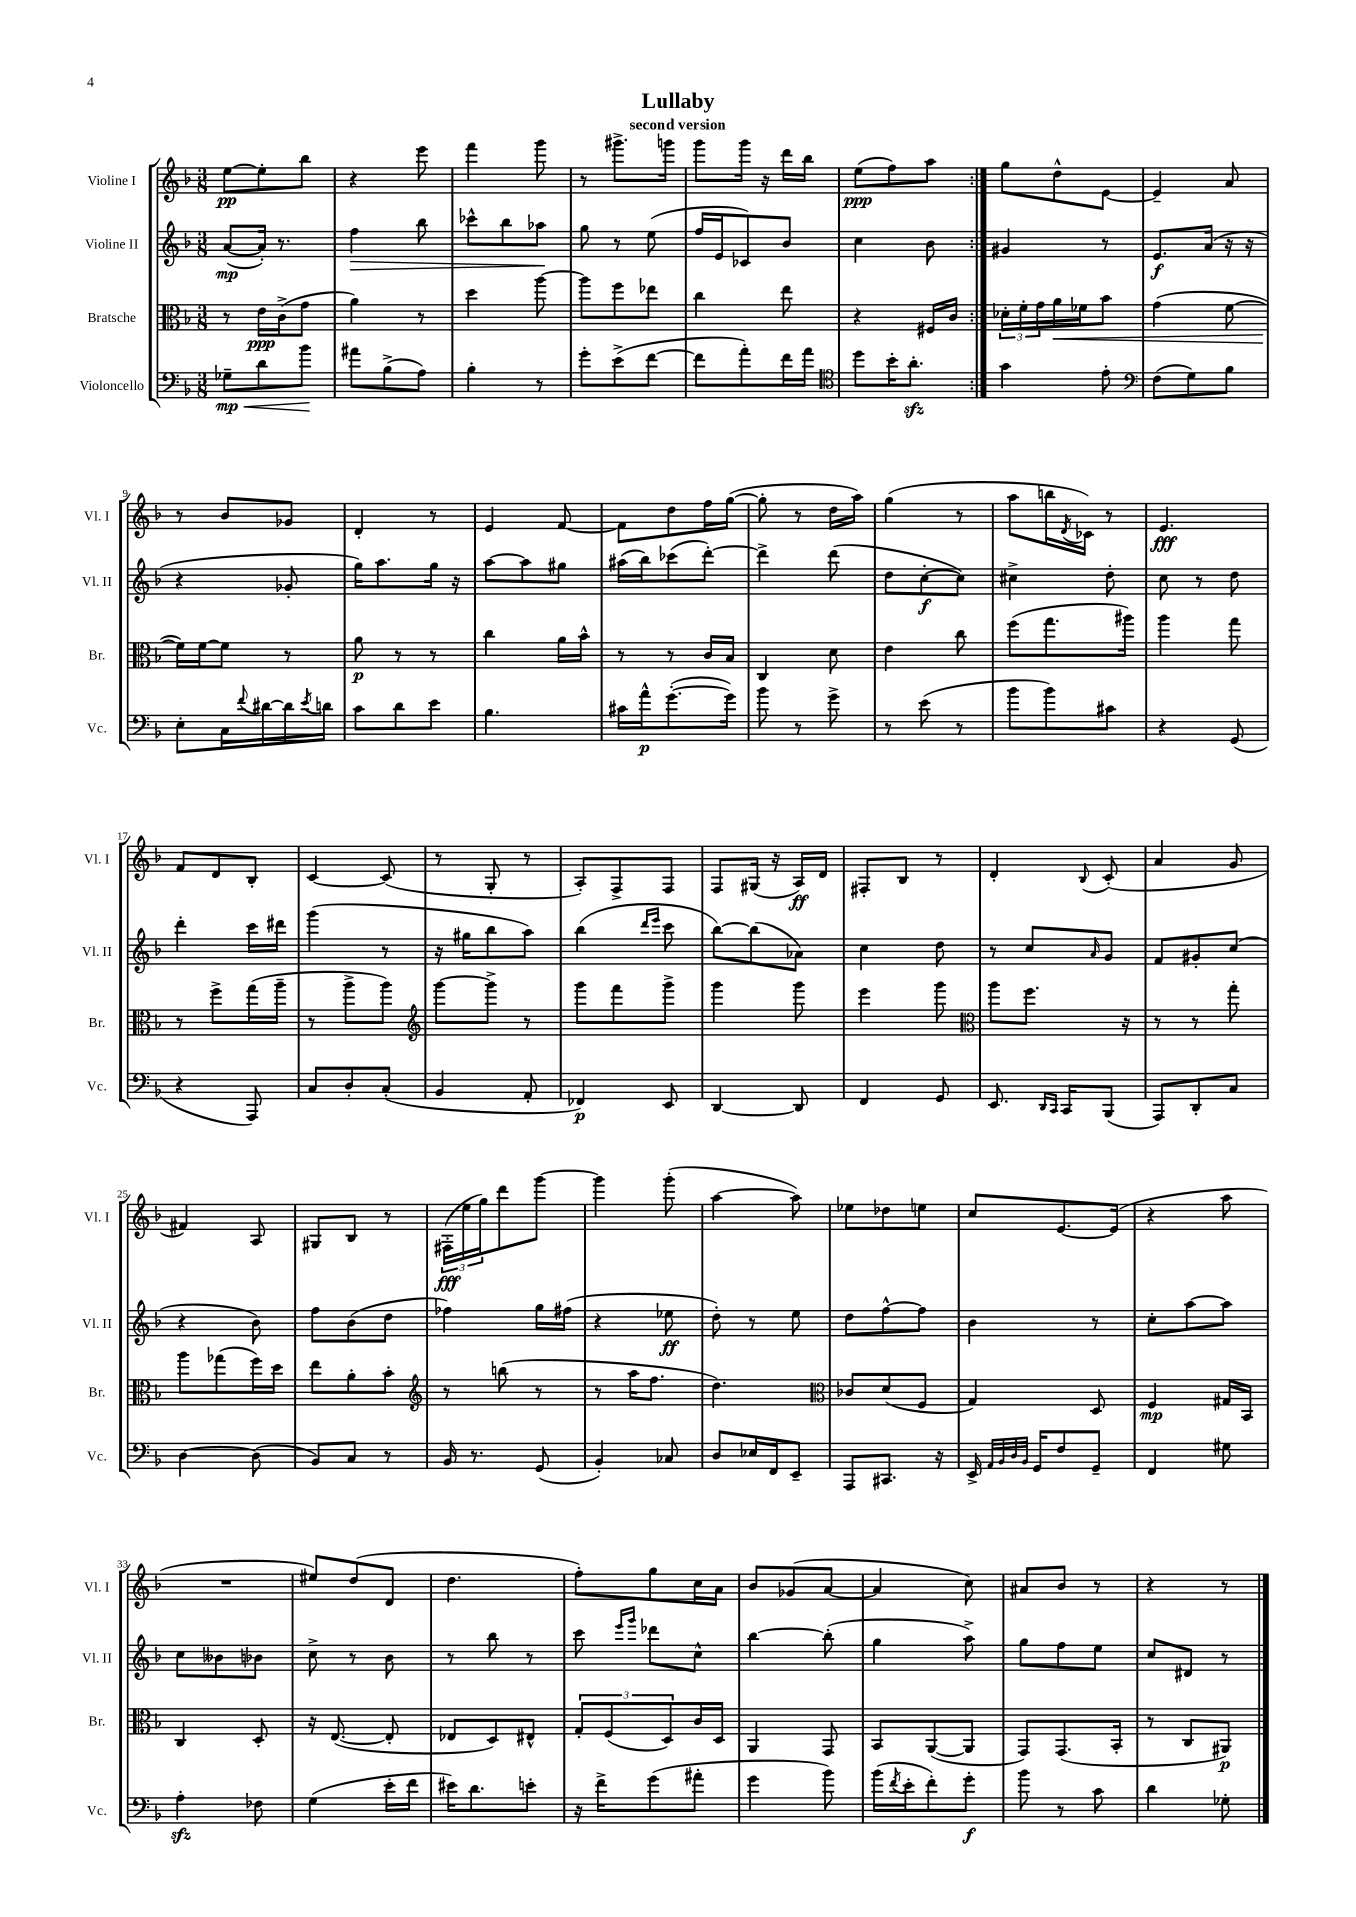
\header { title = "Lullaby" subtitle = "second version" }
<<
\new StaffGroup <<
\new Staff = "s0" \with { instrumentName = "Violine I" shortInstrumentName = "Vl. I" } {
    \clef treble \key f \major \numericTimeSignature \time 3/8
    \repeat volta 2 { e''8~\pp e''8-. bes''8 |
    r4 e'''8 |
    f'''4 g'''8 |
    r8 gis'''8.-> g'''16 |
    g'''8 g'''16 r16 d'''16 bes''16 |
    e''8\ppp( f''8) a''8 | }
    g''8 d''8-^ e'8~ |
    e'4-- a'8 |
    r8 bes'8 ges'8 |
    d'4-. r8 |
    e'4 f'8~ |
    f'8 d''8 f''16 g''16~( |
    g''8-. r8 d''16 a''16) |
    g''4( r8 |
    a''8 b''16 \acciaccatura { d'8 } ces'16) r8 |
    e'4.\fff |
    f'8 d'8 bes8-. |
    c'4~ c'8( |
    r8 g8-. r8 |
    a8-.) f8-> f8 |
    f8 gis16( r16 a16\ff) d'16 |
    fis8-. bes8 r8 |
    d'4-. \appoggiatura { bes8 } c'8-.( |
    a'4 g'8 |
    fis'4) a8 |
    gis8 bes8 r8 |
    \tuplet 3/2 { fis16-.\fff( e''16 g''16) } d'''8 g'''8~ |
    g'''4 g'''8-.( |
    a''4~ a''8) |
    ees''8 des''8 e''8 |
    c''8 e'8.~ e'16( |
    r4 a''8 |
    R4. |
    eis''8) d''8( d'8 |
    d''4. |
    f''8-.) g''8 c''16 a'16 |
    bes'8 ges'8( a'8~ |
    a'4 c''8) |
    ais'8 bes'8 r8 |
    r4 r8 \bar "|." |
}
\new Staff = "s1" \with { instrumentName = "Violine II" shortInstrumentName = "Vl. II" } {
    \clef treble \key f \major \numericTimeSignature \time 3/8
    \repeat volta 2 { a'8~\mp( a'16-.) r8. |
    f''4\> bes''8 |
    ces'''8-^ bes''8 aes''8\! |
    g''8 r8 e''8( |
    f''16 e'16 ces'8) bes'8 |
    c''4 bes'8 | }
    gis'4 r8 |
    e'8.\f a'16( r16 r16 |
    r4 ges'8-. |
    g''16) a''8. g''16 r16 |
    a''8~ a''8 gis''8 |
    ais''16( bes''16) ces'''8( d'''8~-.) |
    d'''4-> d'''8( |
    d''8 c''8~-.\f c''8) |
    cis''4-> d''8-. |
    c''8 r8 d''8 |
    d'''4-. c'''16 dis'''16 |
    g'''4( r8 |
    r16 gis''16 bes''8 a''8) |
    bes''4( \grace { d'''16 e'''16 } c'''8 |
    bes''8~) bes''8( aes'8) |
    c''4 d''8 |
    r8 c''8 \grace { a'16 } g'8 |
    f'8 gis'8-. c''8( |
    r4 bes'8) |
    f''8 bes'8( d''8 |
    fes''4) g''16 fis''16( |
    r4 ees''8\ff |
    d''8-.) r8 e''8 |
    d''8 f''8~-^ f''8 |
    bes'4 r8 |
    c''8-. a''8~ a''8 |
    c''8 beses'8 bes'8 |
    c''8-> r8 bes'8 |
    r8 bes''8 r8 |
    c'''8 \grace { e'''16 g'''16 } des'''8 c''8-^ |
    bes''4~ bes''8-.( |
    g''4 a''8->) |
    g''8 f''8 e''8 |
    c''8 dis'8 r8 \bar "|." |
}
\new Staff = "s2" \with { instrumentName = "Bratsche" shortInstrumentName = "Br." } {
    \clef alto \key f \major \numericTimeSignature \time 3/8
    \repeat volta 2 { r8 e'16\ppp c'16->( g'8 |
    a'4) r8 |
    d''4 a''8~ |
    a''8 f''8 ees''8 |
    c''4 e''8 |
    r4 fis16 c'16 | }
    \tuplet 3/2 { des'16-. f'16-. g'16 } a'16\< fes'16 bes'8 |
    g'4( f'8~ |
    f'16\!) f'16~ f'8 r8 |
    a'8\p r8 r8 |
    c''4 a'16 bes'16-^ |
    r8 r8 c'16 bes16 |
    c4 d'8 |
    e'4 c''8 |
    f''8( g''8. ais''16) |
    a''4 g''8 |
    r8 f''8-> g''16( a''16-- |
    r8 a''8-> a''8) |
    \clef treble g'''8~ g'''8-> r8 |
    g'''8 f'''8 g'''8-> |
    g'''4 g'''8 |
    e'''4 g'''8 |
    \clef alto a''8 f''8. r16 |
    r8 r8 g''8-. |
    a''8 ges''8( f''16) d''16 |
    e''8 a'8-. bes'8-. |
    \clef treble r8 b''8( r8 |
    r8 a''16 f''8. |
    d''4.) |
    \clef alto ces'8 d'8( f8 |
    g4) d8 |
    f4\mp gis16 bes,16 |
    c4 d8-. |
    r16 e8.~( e8-. |
    ees8 d8) eis8-^ |
    \tuplet 3/2 { g8-. f8( d8) } c'16 d16 |
    a,4 g,8 |
    bes,8 a,8~( a,8 |
    g,8) g,8.( bes,16-. |
    r8 c8 ais,8\p) \bar "|." |
}
\new Staff = "s3" \with { instrumentName = "Violoncello" shortInstrumentName = "Vc." } {
    \clef bass \key f \major \numericTimeSignature \time 3/8
    \repeat volta 2 { ges8--\mp\< d'8 bes'8\! |
    ais'8 bes8->( a8) |
    bes4-. r8 |
    g'8-. e'8->( f'8~ |
    f'8 a'8-.) f'16 a'16 |
    \clef tenor d''8 bes'16-. a'8.-.\sfz | }
    g'4 e'8-. |
    \clef bass f8( g8) bes8 |
    e8-. c16 \appoggiatura { f'8 } dis'16~ dis'16 \acciaccatura { e'8 } d'16 |
    c'8 d'8 e'8 |
    bes4. |
    cis'16 a'16-^\p g'8.~-.( g'16) |
    bes'8 r8 g'8-> |
    r8 e'8( r8 |
    bes'8 bes'8) cis'8 |
    r4 g,8( |
    r4 a,,8) |
    c8 d8-. c8-.( |
    bes,4 a,8-. |
    fes,4\p) e,8 |
    d,4~ d,8 |
    f,4 g,8 |
    e,8. \grace { d,16 c,16 } c,16 bes,,8( |
    a,,8) d,8-. c8 |
    d4~ d8( |
    bes,8) c8 r8 |
    bes,16 r8. g,8( |
    bes,4-.) ces8 |
    d8 ees16 f,16 e,8-- |
    a,,8 cis,8. r16 |
    e,16-> \grace { a,32 bes,32 d32 bes,32 } g,16 f8 g,8-- |
    f,4 gis8 |
    a4-.\sfz fes8 |
    g4( e'16-. f'16 |
    eis'16) d'8. e'8-. |
    r16 f'16-> g'8( ais'8-. |
    g'4 bes'8) |
    bes'16( \acciaccatura { f'8 } e'16-. f'8-.) g'8-.\f |
    bes'8 r8 c'8 |
    d'4 ges8-. \bar "|." |
}
>>
>>
